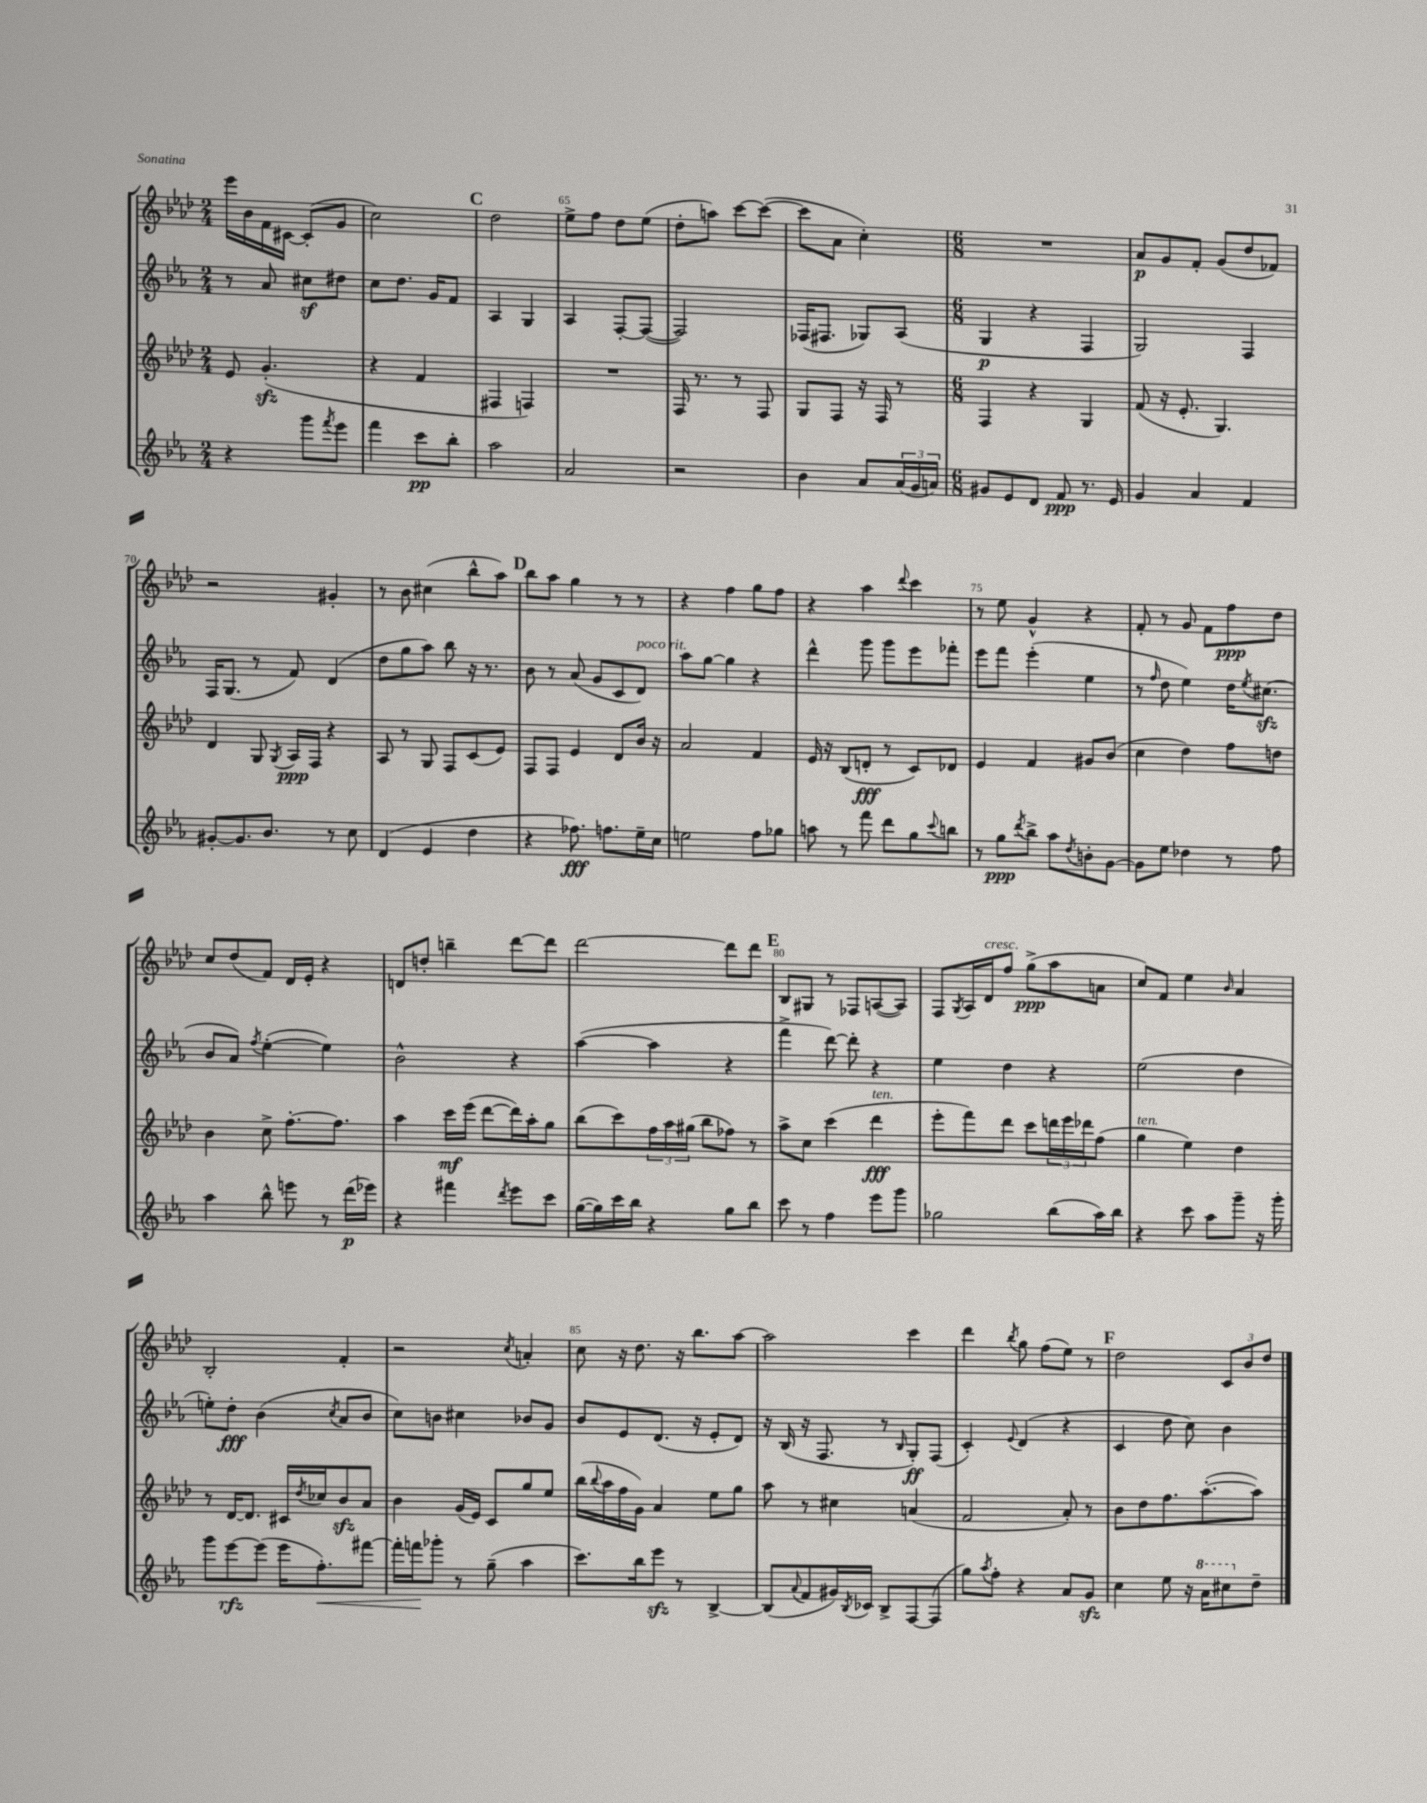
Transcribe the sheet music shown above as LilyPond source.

<<
\new StaffGroup <<
\new Staff = "s0" {
    \clef treble \key aes \major \numericTimeSignature \time 2/4
    ees'''16 bes'16 f'16 cis'16~ cis'8-.( g'8 |
    c''2) |
    \mark \markup { \bold "C" } des''2 |
    ees''8-> f''8 des''8 ees''8( |
    des''8-. a''8) c'''8~ c'''8~( |
    c'''8 aes'8 c''4-.) |
    \numericTimeSignature \time 6/8 R2. |
    aes'8\p g'8 f'8-. g'8( des''8 fes'8) |
    r2 gis'4-. |
    r8 bes'8 cis''4( bes''8-^ aes''8) |
    \mark \markup { \bold "D" } bes''8 aes''8 g''4 r8 r8 |
    r4 f''4 g''8 f''8 |
    r4 aes''4 \appoggiatura { des'''8 } c'''4 |
    r8 ees''8 g'4-^ r4 |
    f'8-. r8 g'8 f'8 f''8\ppp des''8 |
    c''8 des''8( f'8) des'16 ees'16-. r4 |
    d'8 d''8-. b''4-- des'''8~ des'''8 |
    des'''2~ des'''8 des'''8 |
    \mark \markup { \bold "E" } bes8 gis8 r8 fes8 a8~( a8) |
    f8 \acciaccatura { g8 } aes16 des'16^\markup { \italic "cresc." } f''8 g''8->\ppp( aes''8 a'8 |
    c''8) f'8 ees''4 \grace { bes'16 } aes'4 |
    bes2-. f'4-. |
    r2 \acciaccatura { c''8 } a'4-. |
    c''8 r16 des''8. r16 bes''8. aes''8~ |
    aes''2 c'''4 |
    des'''4 \acciaccatura { bes''8 } g''8 f''8( ees''8) r8 |
    \mark \markup { \bold "F" } des''2 \tuplet 3/2 { c'8 bes'8 des''8 } \bar "|." |
}
\new Staff = "s1" {
    \clef treble \key ees \major \numericTimeSignature \time 2/4
    r8 aes'8 cis''8\sf dis''8 |
    c''8 d''8. g'16 f'8 |
    \mark \markup { \bold "C" } aes4 g4 |
    aes4 f8~-. f8~( |
    f2) |
    fes16( fis8. ges8) aes8( |
    \numericTimeSignature \time 6/8 g4\p r4 f4 |
    g2) f4 |
    f16 g8.( r8 f'8) d'4( |
    d''8 g''8 aes''8) bes''8 r16 r8. |
    \mark \markup { \bold "D" } bes'8 r8 aes'8( g'8 c'8 d'8^\markup { \italic "poco rit." }) |
    aes''8 g''8~ g''4 r4 |
    d'''4-^ g'''8 g'''8 ees'''8 fes'''8-. |
    ees'''8 f'''8 ees'''4-.( ees''4 |
    r8 \grace { f''16 } d''8 ees''4) d''16 \acciaccatura { ees''8 } cis''8.\sfz( |
    bes'8 aes'8) \acciaccatura { f''8 } ees''4~-.( ees''4) |
    bes'2-^ r4 |
    aes''4~( aes''4 r4 |
    \mark \markup { \bold "E" } f'''4-> d'''8~) d'''8-. r4 |
    ees''4 d''4 r4 |
    ees''2( d''4 |
    e''8-.) d''8-.\fff bes'4( \acciaccatura { c''8 } aes'8 bes'8 |
    c''8) b'8 cis''4 bes'8 g'8 |
    bes'8 ees'8 d'8.( r16 ees'8-. d'8) |
    r16 bes16( r16 f8. r8 \grace { bes16 } g8-.\ff) f8( |
    c'4-.) \appoggiatura { ees'8 } d'4( r4 |
    \mark \markup { \bold "F" } c'4 d''8 c''8) bes'4 \bar "|." |
}
\new Staff = "s2" {
    \clef treble \key aes \major \numericTimeSignature \time 2/4
    ees'8 g'4.-.\sfz( |
    r4 f'4 |
    \mark \markup { \bold "C" } fis4 f4) |
    R2 |
    f16 r8. r8 f8 |
    g8 f8 r16 f16 r8 |
    \numericTimeSignature \time 6/8 f4 r4 g4 |
    f'8( r16 ees'8.-. g4.) |
    des'4 g8 \acciaccatura { g8 } aes16\ppp f16 r4 |
    aes8 r8 g8 f8 c'8( ees'8) |
    \mark \markup { \bold "D" } f8 f8 ees'4 des'8 bes'16 r16 |
    aes'2 f'4 |
    ees'16 r16 bes8( d'8-.\fff r8 c'8) des'8 |
    ees'4 f'4 gis'8 bes'8( |
    c''4 des''4) f''8 d''8 |
    bes'4 c''8-> f''8.~-. f''8. |
    aes''4 c'''16\mf ees'''16( des'''8~ des'''16) aes''16-. g''8 |
    bes''8( c'''8) \tuplet 3/2 { f''16 aes''16 gis''16( } bes''8 fes''8) r8 |
    \mark \markup { \bold "E" } aes''8-> c''8 c'''4( des'''4\fff^\markup { \italic "ten." } |
    ees'''8-. f'''8) des'''8 c'''8 \tuplet 3/2 { d'''16 ees'''16 des'''16 } f''8( |
    g''4^\markup { \italic "ten." } ees''4) des''4 |
    r8 des'16~ des'8. cis'16 \acciaccatura { des''8 } ces''16 bes'8\sfz aes'8 |
    bes'4 g'16( ees'16) c'8 g''8 ees''8 |
    bes''16( \appoggiatura { bes''8 } aes''16 f''16 g'16) aes'4 ees''8 g''8 |
    aes''8 r8 cis''4 a'4( |
    f'2 aes'8-.) r8 |
    \mark \markup { \bold "F" } bes'8 des''8 f''8. aes''8.~-.( aes''8) \bar "|." |
}
\new Staff = "s3" {
    \clef treble \key ees \major \numericTimeSignature \time 2/4
    r4 g'''8 \acciaccatura { f'''8 } ees'''8 |
    f'''4 c'''8\pp bes''8-. |
    \mark \markup { \bold "C" } aes''2 |
    aes'2 |
    r2 |
    bes'4 aes'8 \tuplet 3/2 { aes'16( g'16 a'16) } |
    \numericTimeSignature \time 6/8 gis'8 ees'8 d'8 f'8\ppp r8. ees'16 |
    g'4 aes'4 f'4 |
    gis'8~-. gis'8. bes'8. r8 c''8 |
    d'4( ees'4 d''4 |
    \mark \markup { \bold "D" } r4 fes''8.\fff) f''8. ees''16-- c''16 |
    e''2 f''8 ges''8 |
    a''8 r8 f'''8 d'''8 g''8 \appoggiatura { c'''8 } b''8 |
    r8 g''8\ppp \acciaccatura { d'''8 } bes''8-> aes''8 \acciaccatura { d''8 } b'8-. g'8~ |
    g'8 ees''8 des''4 r8 f''8 |
    aes''4 bes''8-^ e'''8 r8 d'''16\p( ees'''16) |
    r4 fis'''4 \acciaccatura { d'''8 } ees'''8 c'''8 |
    g''16~( g''16) c'''16 bes''16 r4 g''8 bes''8 |
    \mark \markup { \bold "E" } c'''8 r8 f''4 ees'''8 g'''8 |
    ges''2 bes''8( aes''16) bes''16 |
    r4 c'''8 aes''8 g'''8-- r16 g'''16-. |
    g'''8 ees'''8~\rfz ees'''8( ees'''16 f''8.-.\<) fis'''8~ |
    fis'''16-. f'''16\! ges'''8-. r8 g''8--( aes''4 |
    c'''8.) bes''16 ees'''8\sfz r8 bes4~-> |
    bes8( \appoggiatura { aes'8 } f'8 gis'16) \acciaccatura { bes8 } ces'16 bes8-> f8~ f8( |
    g''8) \acciaccatura { aes''8 } f''8-. r4 aes'8 g'8\sfz |
    \mark \markup { \bold "F" } c''4 ees''8 r16 \ottava #1 aes''16 cis'''8 \ottava #0 d''8-- \bar "|." |
}
>>
>>
\layout { \context { \Score currentBarNumber = #62 \override BarNumber.break-visibility = ##(#f #t #t) barNumberVisibility = #(every-nth-bar-number-visible 5) } }
